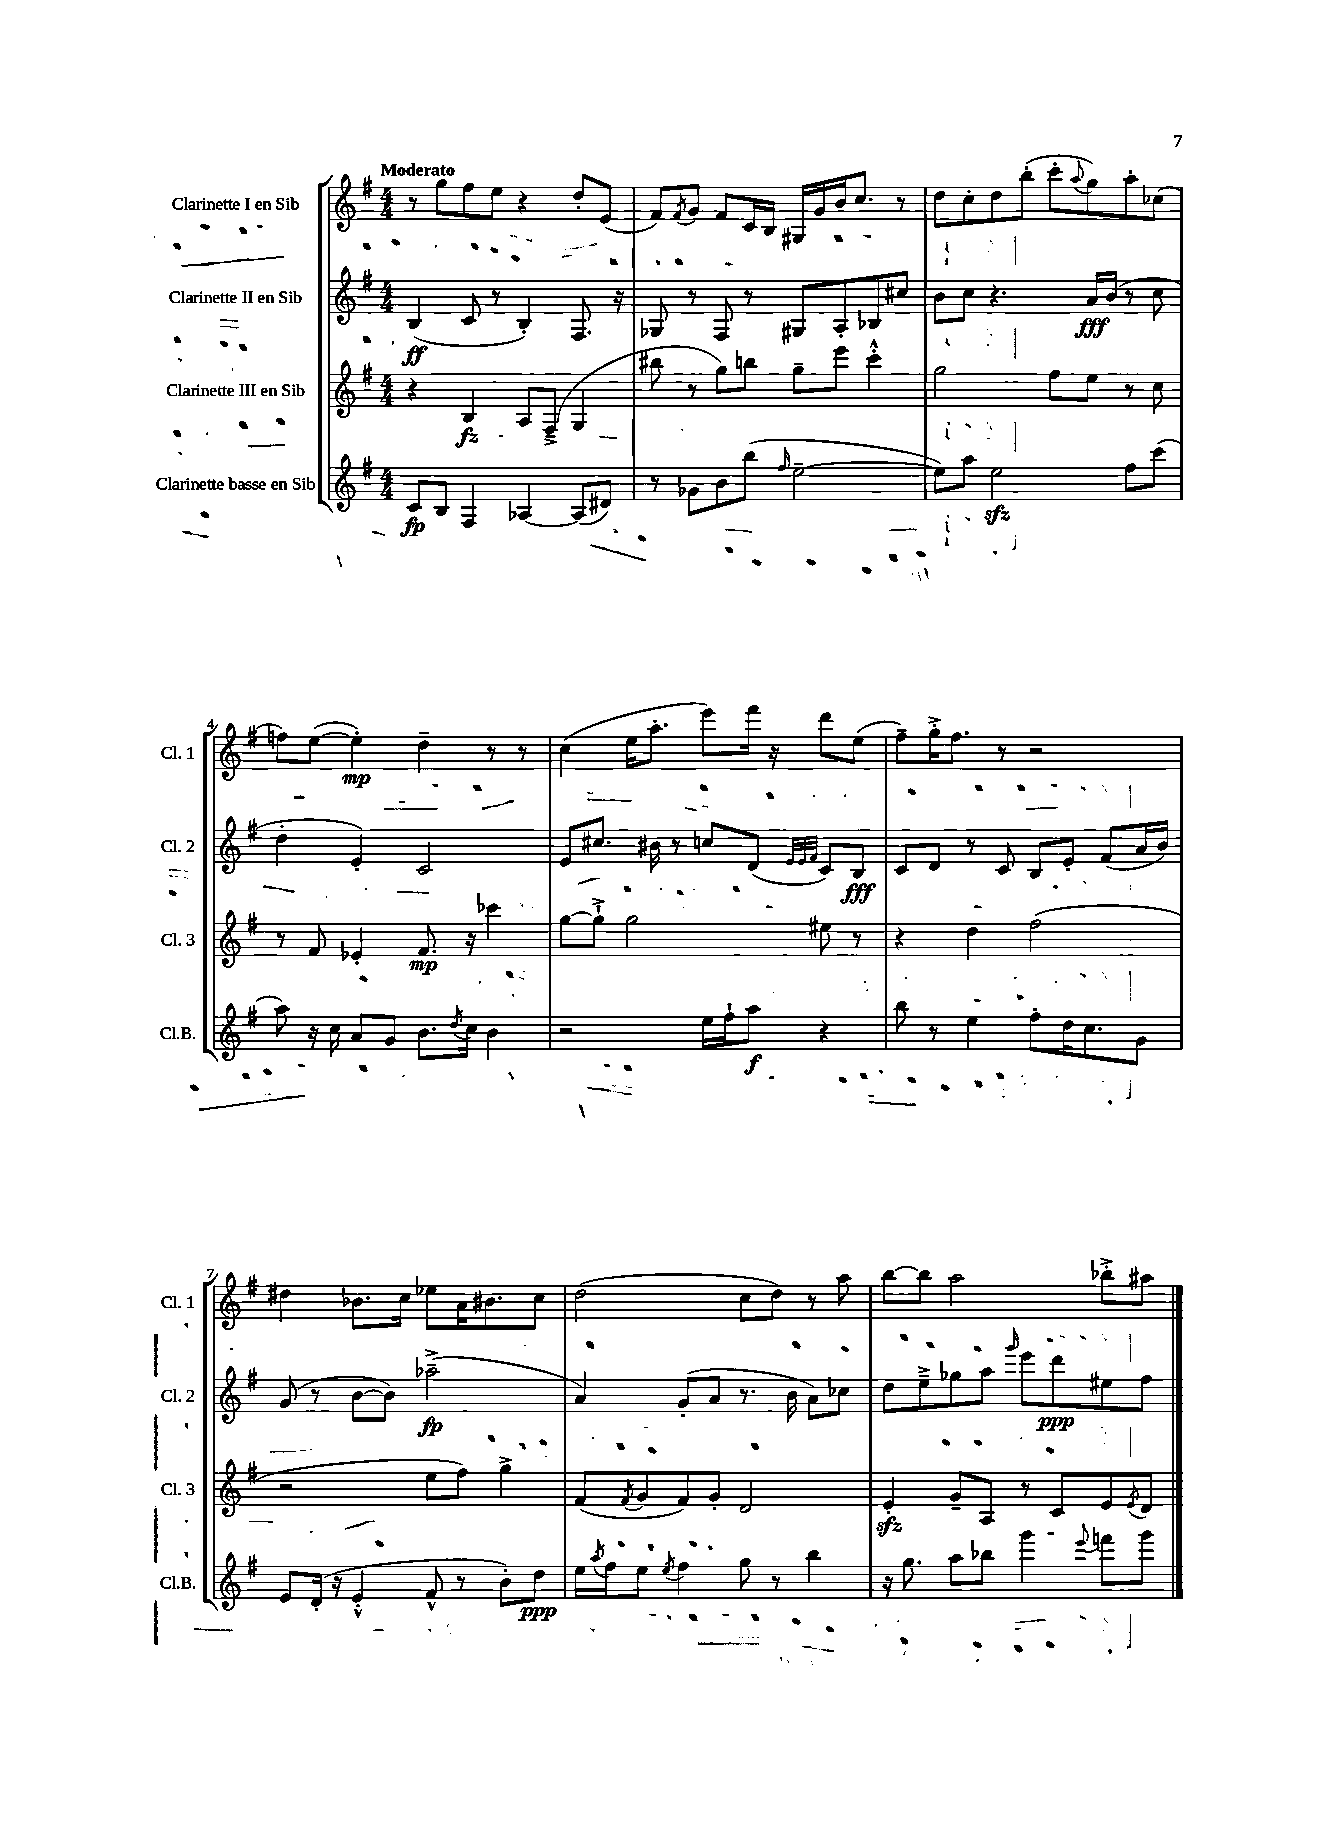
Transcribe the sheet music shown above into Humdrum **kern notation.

**kern	**kern	**kern	**kern
*staff4	*staff3	*staff2	*staff1
*clefG2	*clefG2	*clefG2	*clefG2
*k[f#]	*k[f#]	*k[f#]	*k[f#]
*M4/4	*M4/4	*M4/4	*M4/4
8c	4r	(4B	8r
8B	.	.	8gg
4F#	4B	8c	8ff#
.	.	8r	8ee
[4A-	8A	4B')	4r
.	(8F#~^	.	.
(8A-]	4G	8.F#	8dd'
8d#)	.	.	(8e
.	.	16r	.
=	=	=	=
8r	8bb#	8G-	8f#)
.	.	.	8qf#
8g-	8r	8r	8g
8b	8gg)	8F#	8f#
(8bb	8bb	8r	16c
.	.	.	16B
16qqff#	.	.	.
[2ee~	8gg~	8G#	16G#
.	.	.	16g
.	8eee	8A'	16b
.	.	.	8.cc
.	4ccc'^^	8B-	.
.	.	8cc#	8r
=	=	=	=
8ee])	2gg	8b	8dd
8aa	.	8cc	8cc'
2ee	.	4.r	8dd
.	.	.	(8bb'
.	8ff#	.	8ccc'
.	.	.	8qqaa
.	8ee	16a	8gg)
.	.	(16b	.
8ff#	8r	8r	8aa'
(8ccc	8cc	8cc	(8cc-
=	=	=	=
8aa)	8r	4dd'	8ff)
16r	8f#	.	([8ee
16cc	.	.	.
8a	4e-'	4e')	4ee'])
8g	.	.	.
8.b	8.f#	2c	4dd~
8qdd	.	.	.
16cc	16r	.	.
4b	4ccc-	.	8r
.	.	.	8r
=	=	=	=
2r	[8gg	8e	(4cc
.	8gg`^]	8.cc#	.
.	2gg	.	16ee
.	.	16b#	8.aa'
.	.	8r	.
16ee	.	8cc	8eee)
16ff#`	.	.	.
8aa	.	(8d	16fff#
.	.	.	16r
.	.	32qqe	.
.	.	32qqe	.
.	.	32qqf#	.
4r	8ee#	8c)	8ddd
.	8r	8B	(8ee
=	=	=	=
8bb	4r	8c	8ff#~)
8r	.	8d	16gg'^
.	.	.	8.ff#
4ee	4dd	8r	.
.	.	8c	8r
8ff#'	(2ff#	8B	2r
16dd	.	8e'	.
8.cc	.	.	.
.	.	(8f#	.
8g	.	16a	.
.	.	16b)	.
=	=	=	=
8e	2r	(8g	4dd#
(16d'	.	8r	.
16r	.	.	.
4e'^^	.	[8b	8.b-
.	.	8b])	.
.	.	.	16cc
8f#^^	8ee	(2aa-~^	8ee-
8r	8ff#)	.	16a
.	.	.	8.b#
8b')	4gg^	.	.
8dd	.	.	8cc
=	=	=	=
16ee	(8f#	4a)	(2dd
8qaa	.	.	.
16ff#	.	.	.
.	8qf#	.	.
8ee	8g	.	.
8qee	.	.	.
4ff#	8f#)	(8g'	.
.	8g'	8a	.
8gg	2d	8.r	8cc
8r	.	.	8dd)
.	.	16b	.
4bb	.	8a)	8r
.	.	8cc-	8aa
=	=	=	=
16r	4e'	8dd	[8bb
8.gg	.	.	.
.	.	8ee~^	8bb]
8aa	8g~	8gg-	2aa
8bb-	8A	8aa	.
.	.	16qqggg	.
4ggg	8r	8eee	.
.	8c	8ddd	.
8qqeee	.	.	.
8fff	8e	8ee#	8bb-'^
.	8qe	.	.
8ggg	8d	8ff#	8aa#
==	==	==	==
*-	*-	*-	*-
